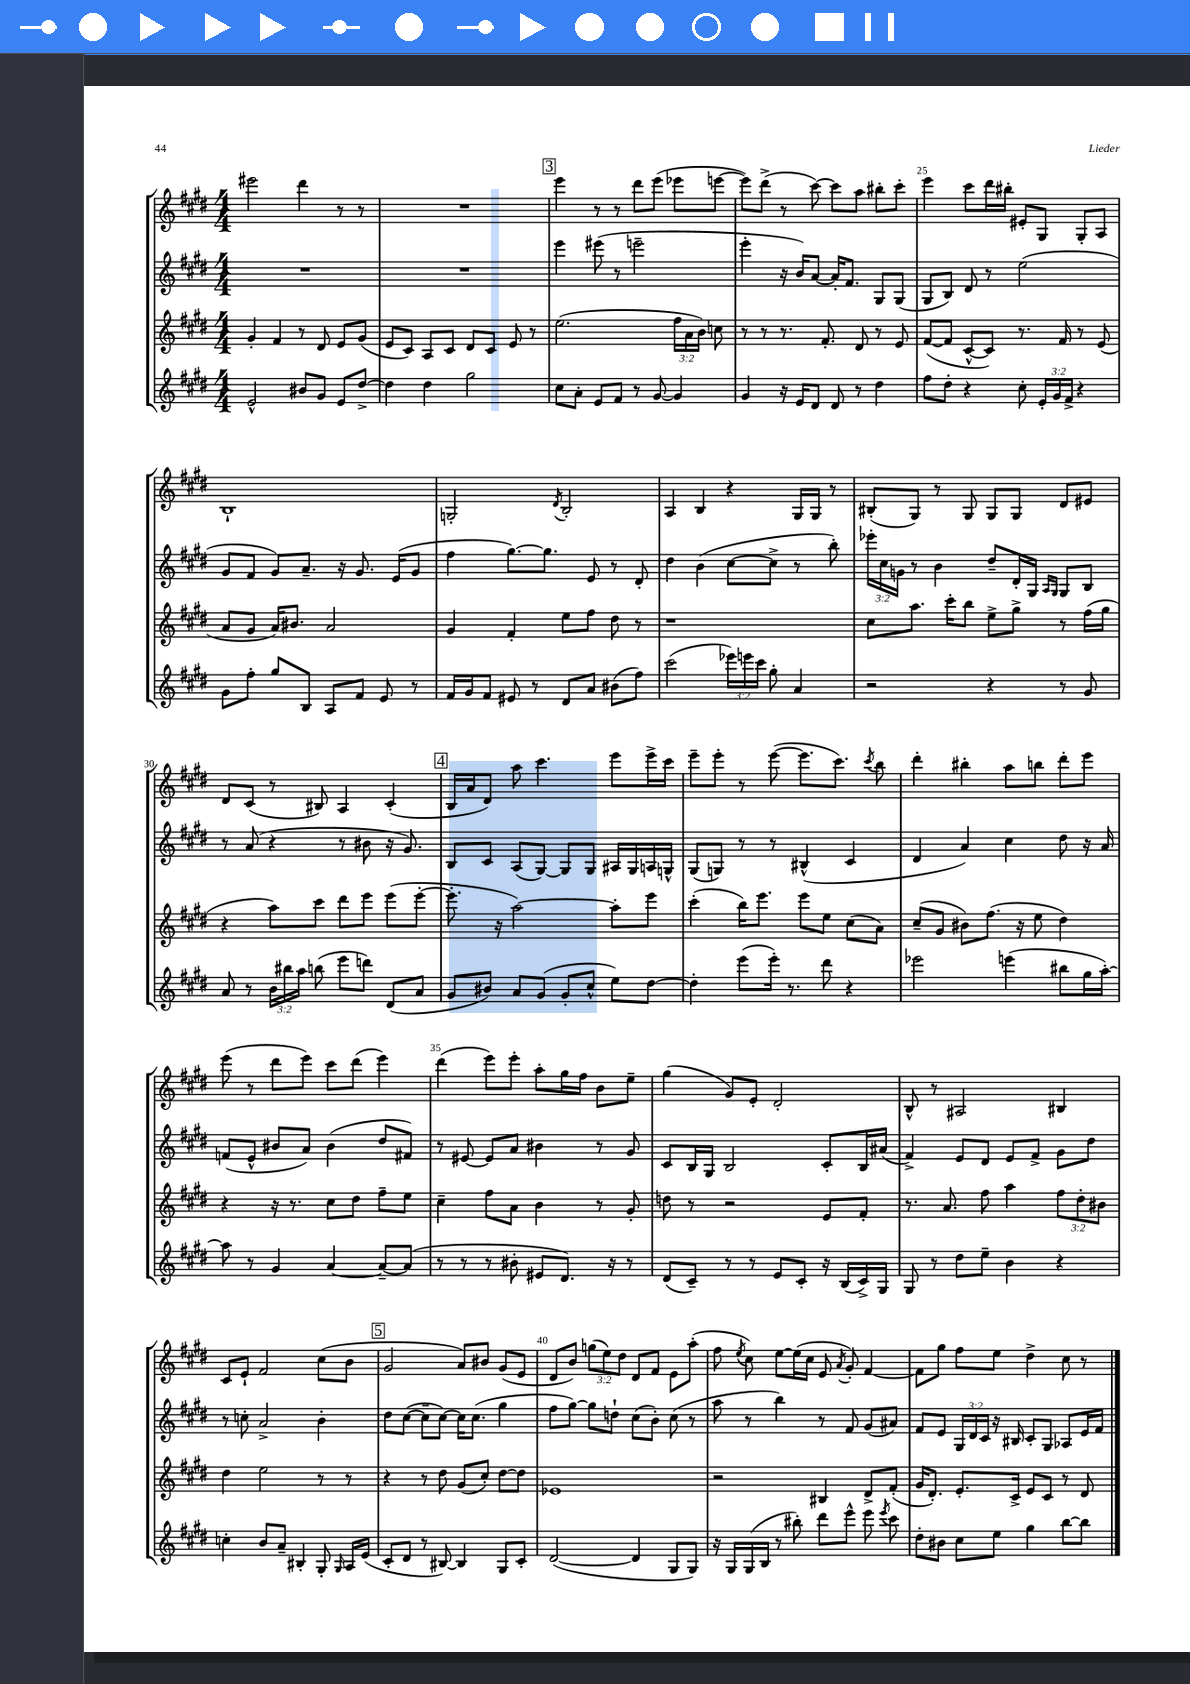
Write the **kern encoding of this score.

**kern	**kern	**kern	**kern
*staff4	*staff3	*staff2	*staff1
*clefG2	*clefG2	*clefG2	*clefG2
*k[f#c#g#d#]	*k[f#c#g#d#]	*k[f#c#g#d#]	*k[f#c#g#d#]
*M4/4	*M4/4	*M4/4	*M4/4
2e^^	4g#'	1r	2eee#
.	4f#	.	.
8b#	8r	.	4ddd#
8g#	8d#	.	.
8e	8e	.	8r
[8dd#^	(8g#	.	8r
=	=	=	=
4dd#]	8e	1r	1r
.	8c#)	.	.
4dd#	8A	.	.
.	8c#	.	.
2gg#	8d#	.	.
.	8c#	.	.
.	8e	.	.
.	8r	.	.
=	=	=	=
8cc#	(2.ee	4eee	4eee
8a'	.	.	.
8e	.	(8eee#	8r
8f#	.	8r	8r
8r	.	2eee~	8ddd#
[8g#	.	.	(8eee
4g#]	24ff#	.	8eee-
.	24a	.	.
.	24b)	.	.
.	8cc	.	[8eee
=	=	=	=
4g#	8r	4eee'	8eee])
.	8r	.	(8ddd#^
16r	8.r	16r	8r
16e	.	16b)	.
8d#	.	[8a	[8ccc#)
.	8.f#'	.	.
8d#	.	16a']	8ccc#]
.	.	8.f#	.
8r	8d#	.	8aa
4dd#	8r	8G#	8bb#'
.	8e	(8G#	8ccc#'
=	=	=	=
8ff#	([8f#	8G#	4eee
8dd#'	8f#]	8B)	.
4r	[8c#^^	8d#	8ccc#
.	8c#])	8r	16ddd#
.	.	.	16bb#'
8cc#'	8.r	(2ee	8e#'
24e'	.	.	8G#
24g#	.	.	.
.	16f#	.	.
24f#^	.	.	.
4r	8r	.	8G#'
.	(8e	.	8A
=	=	=	=
8g#	8a	8g#	1B`
8ff#'	8g#	8f#	.
8gg#	16a)	8g#)	.
.	8.b#	.	.
8B	.	8.a~	.
8A	2a	.	.
.	.	16r	.
8f#	.	8.g#	.
8e	.	.	.
.	.	(16e	.
8r	.	8g#	.
=	=	=	=
16f#	4g#	4ff#	2G'
16g#	.	.	.
8f#	.	.	.
8e#	4f#'	[8.gg#)	.
8r	.	.	.
.	.	8.gg#]	.
.	.	.	8qd#
8d#	8ee	.	2B'
8a	8ff#	8e	.
(8b#	8dd#	8r	.
8ff#)	8r	8d#'	.
=	=	=	=
(2ccc#	1r	4dd#	4A
.	.	(4b	4B
24eee-)	.	[8cc#	4r
24eee	.	.	.
24ccc#	.	.	.
8gg#'	.	8cc#^]	.
4a	.	8r	16G#
.	.	.	16G#
.	.	8bb')	8r
=	=	=	=
2r	8cc#	24eee-'	(8B#'
.	.	24cc#	.
.	.	24g	.
.	8.aa	8r	8G#)
.	.	4b	8r
.	16ccc#'	.	.
.	8bb	.	8G#
4r	8ee^	8dd#~	8G#
.	8gg#^	16d#'	8G#
.	.	16G#	.
.	.	16qqA	.
.	.	16qqG#	.
8r	8r	8G#	8d#
8g#	(16ff#	8B	8e#
.	16gg#	.	.
=	=	=	=
8a	4r	8r	8d#
8r	.	(8a	(8c#
24b	8aa)	4r	8r
24bb#	.	.	.
24aa	.	.	.
(8bb	8ccc#	.	8B#)
8eee	8ddd#	8r	4A
8ddd)	8eee	8b#	.
(8d#	(8eee	16r	(4c#'
.	.	8.g#)	.
8a	[8eee'	.	.
=	=	=	=
8g#	8.eee']	8B	16B
.	.	.	16a
8b#)	.	8c#	8d#)
.	16r	.	.
8a	[2aa)	(8A	8aa
(8g#	.	[8G#)	4.ccc#
8g#'	.	8G#]	.
8cc#^^	.	8G#	.
8ee)	8aa']	16A#	8eee
.	.	16G#	.
[8dd#	8eee	16A	16eee^
.	.	16G^^	16ccc#
=	=	=	=
4dd#']	(4ccc#'	(8G#	8eee~
.	.	8G)	8eee'
(8eee	16bb)	8r	8r
.	8.eee	.	.
16eee')	.	8r	([8eee
8.r	.	.	.
.	8eee	(4B#^^	8.eee]
8ddd#	8ee	.	.
.	.	.	8.ccc#)
4r	(8cc#	4c#	.
.	.	.	8qccc#
.	8a)	.	8bb
=	=	=	=
2eee-	(8cc#~	4d#	4ddd#'
.	8g#	.	.
.	8b#)	4a)	4bb#'
.	(8.ff#	.	.
(4eee	.	4cc#	8aa
.	16r	.	.
.	8ee	.	8bb
8bb#	4dd#)	8dd#	8ddd#'
16gg#	.	16r	8eee
[16aa')	.	16a	.
=	=	=	=
8aa]	4r	(8f	(8eee
8r	.	8e^^	8r
4g#	16r	8b#	8ddd#
.	8.r	.	.
.	.	8a)	8eee)
[4a	8cc#	(4b#	8ccc#
.	8dd#	.	(8ddd#
8a~_	8ff#~	8dd#	4eee)
(8a]	8ee	8f#)	.
=	=	=	=
8r	4cc#~	8r	(4ddd#
8r	.	[8e#	.
8r	8ff#	8e#]	8eee)
8b#'	8a	8a	8eee'
8e#	4b	4b#	8aa'
8.d#)	.	.	16gg#
.	.	.	16ff#
.	8r	8r	8b
16r	.	.	.
8r	8g#'	8g#	8ee~
=	=	=	=
(8d#	8dd	8c#	(4gg#
8c#~)	8r	16B	.
.	.	16G#	.
8r	2r	2B	8g#)
8r	.	.	8e'
8e	.	.	2d#'
8c#'	.	.	.
16r	8e	8c#'	.
(16B	.	.	.
16c#^)	8f#'	16B	.
16G#	.	(16a#	.
=	=	=	=
8G#	8.r	4f#^)	8B^^
8r	.	.	8r
.	8.a	.	.
8dd#	.	8e	2A#
8ee~	8ff#	8d#	.
4b	4aa	8e	.
.	.	8f#^	.
4r	12ff#	8g#	4B#
.	12dd#'	.	.
.	.	8dd#	.
.	12b#	.	.
=	=	=	=
4cc'	4dd#	8r	8c#
.	.	8cc'	8e`
8b	2ee	2a^	2f#
8a~	.	.	.
4B#'	.	.	.
8G#'	8r	4b'	(8cc#
16qqG#	.	.	.
16A	8r	.	8b
(16e	.	.	.
=	=	=	=
8c#'	4r	8dd#	2g#
8d#	.	([8cc#	.
8r	8r	8cc#~]	.
[8B#)	8dd#	[8cc#)	.
4B#]	(8g#	16cc#]	8a)
.	.	(8.cc#	.
.	8cc#')	.	8b#
8G#	[8dd#	4gg#	(8g#
8c#'	8dd#]	.	8e
=	=	=	=
([2d#	1e-	8ff#	8d#
.	.	[8gg#)	8b)
.	.	8gg#]	(12gg
.	.	.	12ee)
.	.	8dd`	.
.	.	.	12dd#
4d#]	.	(8cc#	8d#
.	.	8b')	8f#
8G#	.	(8cc#	8e
8G#)	.	8r	(8aa'
=	=	=	=
16r	2r	8aa	8ff#
16G#	.	.	.
.	.	.	8qee
(16G#	.	8r	8cc#)
16B	.	.	.
8r	.	4bb)	[8ee
8bb#')	.	.	(16ee]
.	.	.	16cc#
8ddd#	4B#	8r	8e
.	.	.	8qa
8eee^^	.	8f#	8g#')
8eee	8d#^	(8g#	[4f#
8qeee	.	.	.
8ccc#	(8f#'	8a#)	.
=	=	=	=
8dd#'	16g#	8f#	8f#]
.	8.d#')	.	.
8b#	.	8e	8gg#
8cc#	8.e'	24G#	8ff#
.	.	24d#	.
.	.	24c#	.
8ee	.	16r	8ee
.	16c#^	16B#	.
4gg#	8e	8c#'	4dd#^
.	8c#	8G#	.
[8bb	8r	8A-	8cc#
8bb]	8d#	16e	8r
.	.	16f#	.
==	==	==	==
*-	*-	*-	*-
